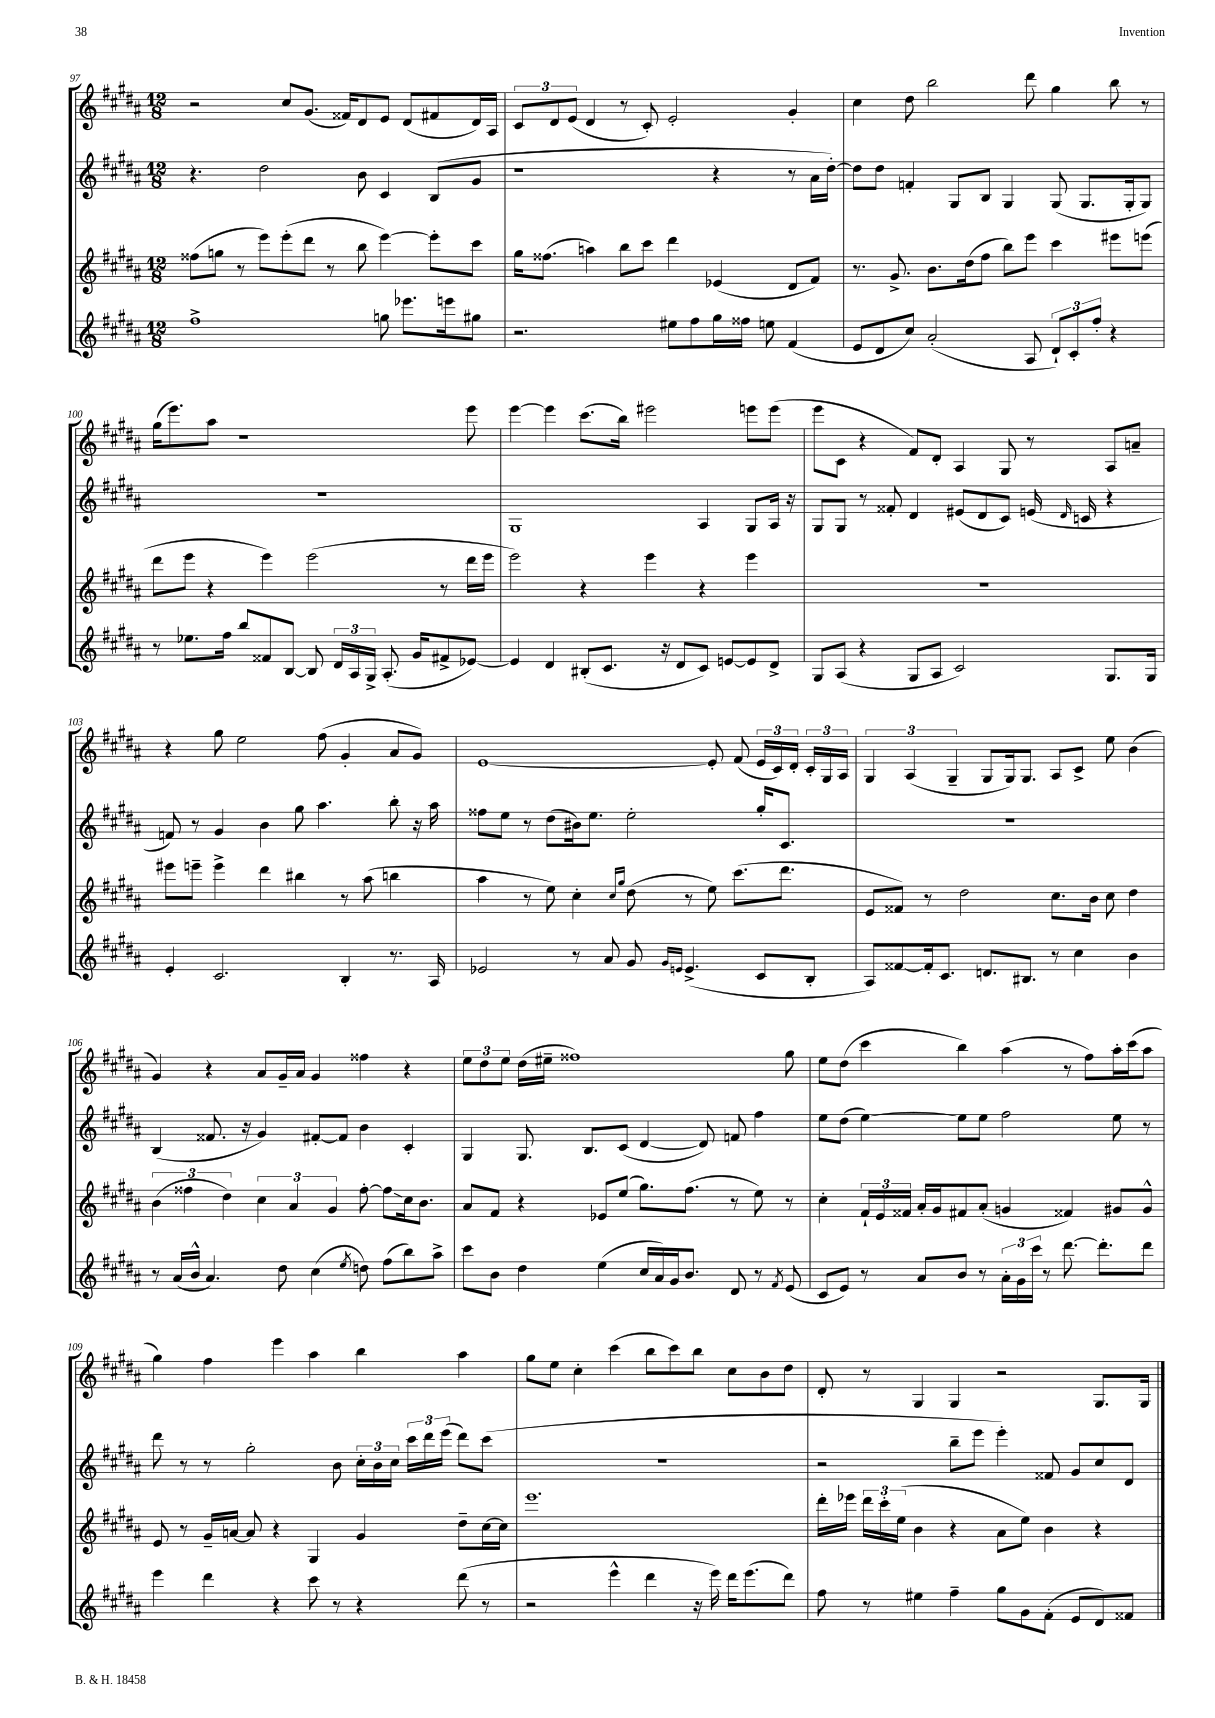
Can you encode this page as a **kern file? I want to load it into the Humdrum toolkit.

**kern	**kern	**kern	**kern
*staff4	*staff3	*staff2	*staff1
*clefG2	*clefG2	*clefG2	*clefG2
*k[f#c#g#d#a#]	*k[f#c#g#d#a#]	*k[f#c#g#d#a#]	*k[f#c#g#d#a#]
*M12/8	*M12/8	*M12/8	*M12/8
1ff#^	(8ff##	4.r	2r
.	8gg	.	.
.	8r	.	.
.	8eee)	2dd#	.
.	(8eee'	.	8cc#
.	8ddd#	.	(8.g#
.	8r	.	.
.	.	.	16f##)
.	8bb	8b	8d#
8gg	[4eee)	4c#	8e
8.eee-	.	.	(8d#
.	8eee']	(8B	8f#
16eee	.	.	.
8gg#	8ccc#	8g#	16d#)
.	.	.	16A#
=	=	=	=
2.r	16gg#	1r	12c#
.	(8.ff##	.	.
.	.	.	12d#
.	.	.	(12e
.	4aa)	.	4d#
.	8bb	.	8r
.	8ccc#	.	8c#')
8ee#	4ddd#	.	2e'
8ff#	.	.	.
16gg#	(4e-	4r	.
16ff##	.	.	.
8ee	.	.	.
(4f#	8d#	8r	4g#'
.	8f#)	16a#	.
.	.	[16dd#')	.
=	=	=	=
8e	8.r	8dd#]	4cc#
8d#	.	8dd#	.
.	8.g#^	.	.
8cc#)	.	4f'	8dd#
(2a#'	8.b	.	2bb
.	.	8G#	.
.	(16dd#	.	.
.	8ff#	8B	.
.	8bb)	4G#	.
8A#	8eee	.	8ddd#
12d#`)	4ccc#	(8G#	4gg#
12c#'	.	.	.
.	.	8.G#	.
12ff#'	.	.	.
4r	8eee#	.	8bb
.	.	16G#'	.
.	(8eee	8G#)	8r
=	=	=	=
8r	8ddd#	1.r	(16gg#
.	.	.	8.eee)
8.ee-	8eee	.	.
.	4r	.	8aa#
16ff#	.	.	.
8bb	.	.	1r
8f##	4eee)	.	.
[8B	.	.	.
8B]	(2eee	.	.
24d#	.	.	.
24A#	.	.	.
24G#^	.	.	.
(8.A#'	.	.	.
16g#	.	.	.
8f#^	8r	.	.
[8e-)	16ddd#	.	8eee
.	16eee	.	.
=	=	=	=
4e-]	2eee)	1G#	[4eee
4d#	.	.	4eee]
(8B#'	4r	.	(8.ccc#
8.c#	.	.	.
.	.	.	16bb)
.	4eee	.	2eee#
16r	.	.	.
8d#	.	.	.
8c#)	4r	4A#	.
[8e	.	.	.
8e]	4eee	8G#	8eee
8d#^	.	16A#	(8eee
.	.	16r	.
=	=	=	=
8G#	1.r	8G#	8eee
(8A#	.	8G#	8c#
4r	.	8r	4r
.	.	8f##'	.
8G#	.	4d#	8f#)
8A#	.	.	8d#'
2c#)	.	(8e#	4A#
.	.	8d#	.
.	.	8c#)	8G#
.	.	(16e	8r
.	.	16qqd#	.
.	.	16c	.
8.G#	.	4r	8A#
.	.	.	8a~
16G#	.	.	.
=	=	=	=
4e'	8eee#	8f)	4r
.	8eee~	8r	.
2.c#	4eee^	4g#	8gg#
.	.	.	2ee
.	4ddd#	4b	.
.	4bb#	8gg#	.
.	.	4.aa#	(8ff#
4B'	8r	.	4g#'
.	(8aa#	.	.
8.r	4bb	8bb'	8a#
.	.	16r	8g#)
16A#	.	16aa#	.
=	=	=	=
2e-	4aa#	8ff##	[1e
.	.	8ee	.
.	8r	8r	.
.	8ee)	(8dd#	.
8r	4cc#'	16b#)	.
.	.	8.ee	.
8a#	.	.	.
.	16qqcc#	.	.
.	16qqgg#	.	.
8g#	(8dd#	2ee'	.
16qqg#	.	.	.
16qqe	.	.	.
(4.e^	8r	.	.
.	8ee)	.	8e']
.	(8.ccc#	.	(8f#
8c#	.	16gg#'	24e
.	.	.	24c#)
.	8.ddd#	8.c#	.
.	.	.	24d#'
8B'	.	.	24c#'
.	.	.	24G#
.	.	.	24A#
=	=	=	=
8A#)	8e	1.r	6G#
[8f##	8f##)	.	.
.	.	.	(6A#
16f##']	8r	.	.
8.c#	.	.	.
.	.	.	6G#~
.	2dd#	.	.
8.d	.	.	8G#
.	.	.	16G#)
8.B#	.	.	8.G#
8r	8.cc#	.	8A#
4cc#	.	.	8c#^
.	16b	.	.
.	8cc#	.	8ee
4b	4dd#	.	(4b
=	=	=	=
8r	(6b	(4B	4g#)
(16a#	.	.	.
.	6ff##	.	.
16b^^	.	.	.
4.a#)	.	8.f##	4r
.	6dd#)	.	.
.	.	16r	.
.	6cc#	4g#)	8a#
8dd#	.	.	16g#~
.	6a#	.	.
.	.	.	16a#
(4cc#	.	[8f#'	4g#
.	6g#	.	.
.	.	8f#]	.
8qee	.	.	.
8dd)	[8ff##'	4b	4ff##
(8ff#	8ff##]	.	.
8bb)	16cc#	4c#'	4r
.	8.b	.	.
8aa#^	.	.	.
=	=	=	=
8ccc#	8a#	4G#	12ee
.	.	.	12dd#
8b	8f#	.	.
.	.	.	12ee
4dd#	4r	8.G#	(16dd#
.	.	.	16ee#~
.	.	.	1ff##)
.	.	8.B	.
(4ee	8e-	.	.
.	(8ee	(8c#	.
16cc#	8.gg#)	[4d#	.
16a#)	.	.	.
16g#	.	.	.
8.b	(8.ff#	.	.
.	.	8d#])	.
8d#	8r	8f	.
8r	8ee)	4ff#	.
8qf#	.	.	.
(8e	8r	.	8gg#
=	=	=	=
8c#	4cc#'	8ee	8ee
8e)	.	(8dd#	(8dd#
8r	24f#`	[4ee)	4ccc#
.	24e	.	.
.	24f##	.	.
8a#	16a#'	.	.
.	16g#	.	.
8b	8f#	8ee]	4bb)
8r	(8a#'	8ee	.
24a#'	4g	2ff#	(4aa#
24g#	.	.	.
24ccc#	.	.	.
8r	.	.	.
[8.ddd#	4f##)	.	8r
.	.	.	8ff#)
8.ddd#']	.	.	.
.	8g#	8ee	16aa#'
.	.	.	(16ccc#
8ddd#	8g#^^	8r	8aa#
=	=	=	=
4eee	8e	8ddd#	4gg#)
.	8r	8r	.
4ddd#	16g#~	8r	4ff#
.	[16a	.	.
.	8a]	2gg#'	.
4r	4r	.	4eee
8ccc#	4G#	.	4aa#
8r	.	8b	.
4r	4g#	24cc#'	4bb
.	.	24b	.
.	.	24cc#	.
.	.	24ccc#	.
.	.	24ddd#	.
.	.	(24eee	.
(8ddd#	8dd#~	8ddd#)	4aa#
8r	[16cc#	(8ccc#	.
.	16cc#]	.	.
=	=	=	=
2r	1.eee	1.r	8gg#
.	.	.	8ee
.	.	.	4cc#'
4eee^^	.	.	(4ccc#
4ddd#	.	.	8bb
.	.	.	8ccc#)
16r	.	.	8bb
16eee)	.	.	.
16ddd#	.	.	8cc#
(8.eee	.	.	.
.	.	.	8b
8ddd#)	.	.	8dd#
=	=	=	=
8ff#	16ddd#'	2r	8d#'
.	16eee-	.	.
8r	24ddd#	.	8r
.	24ccc#'	.	.
.	(24ee	.	.
4ee#	4b	.	4G#
4ff#~	4r	8bb~	4G#
.	.	8eee	.
8gg#	8a#	4eee')	2r
8g#	8ee)	.	.
(8f#'	4b	8f##	.
8e	.	8g#	.
8d#)	4r	8cc#	8.G#
8f##	.	8d#	.
.	.	.	16G#
==	==	==	==
*-	*-	*-	*-
